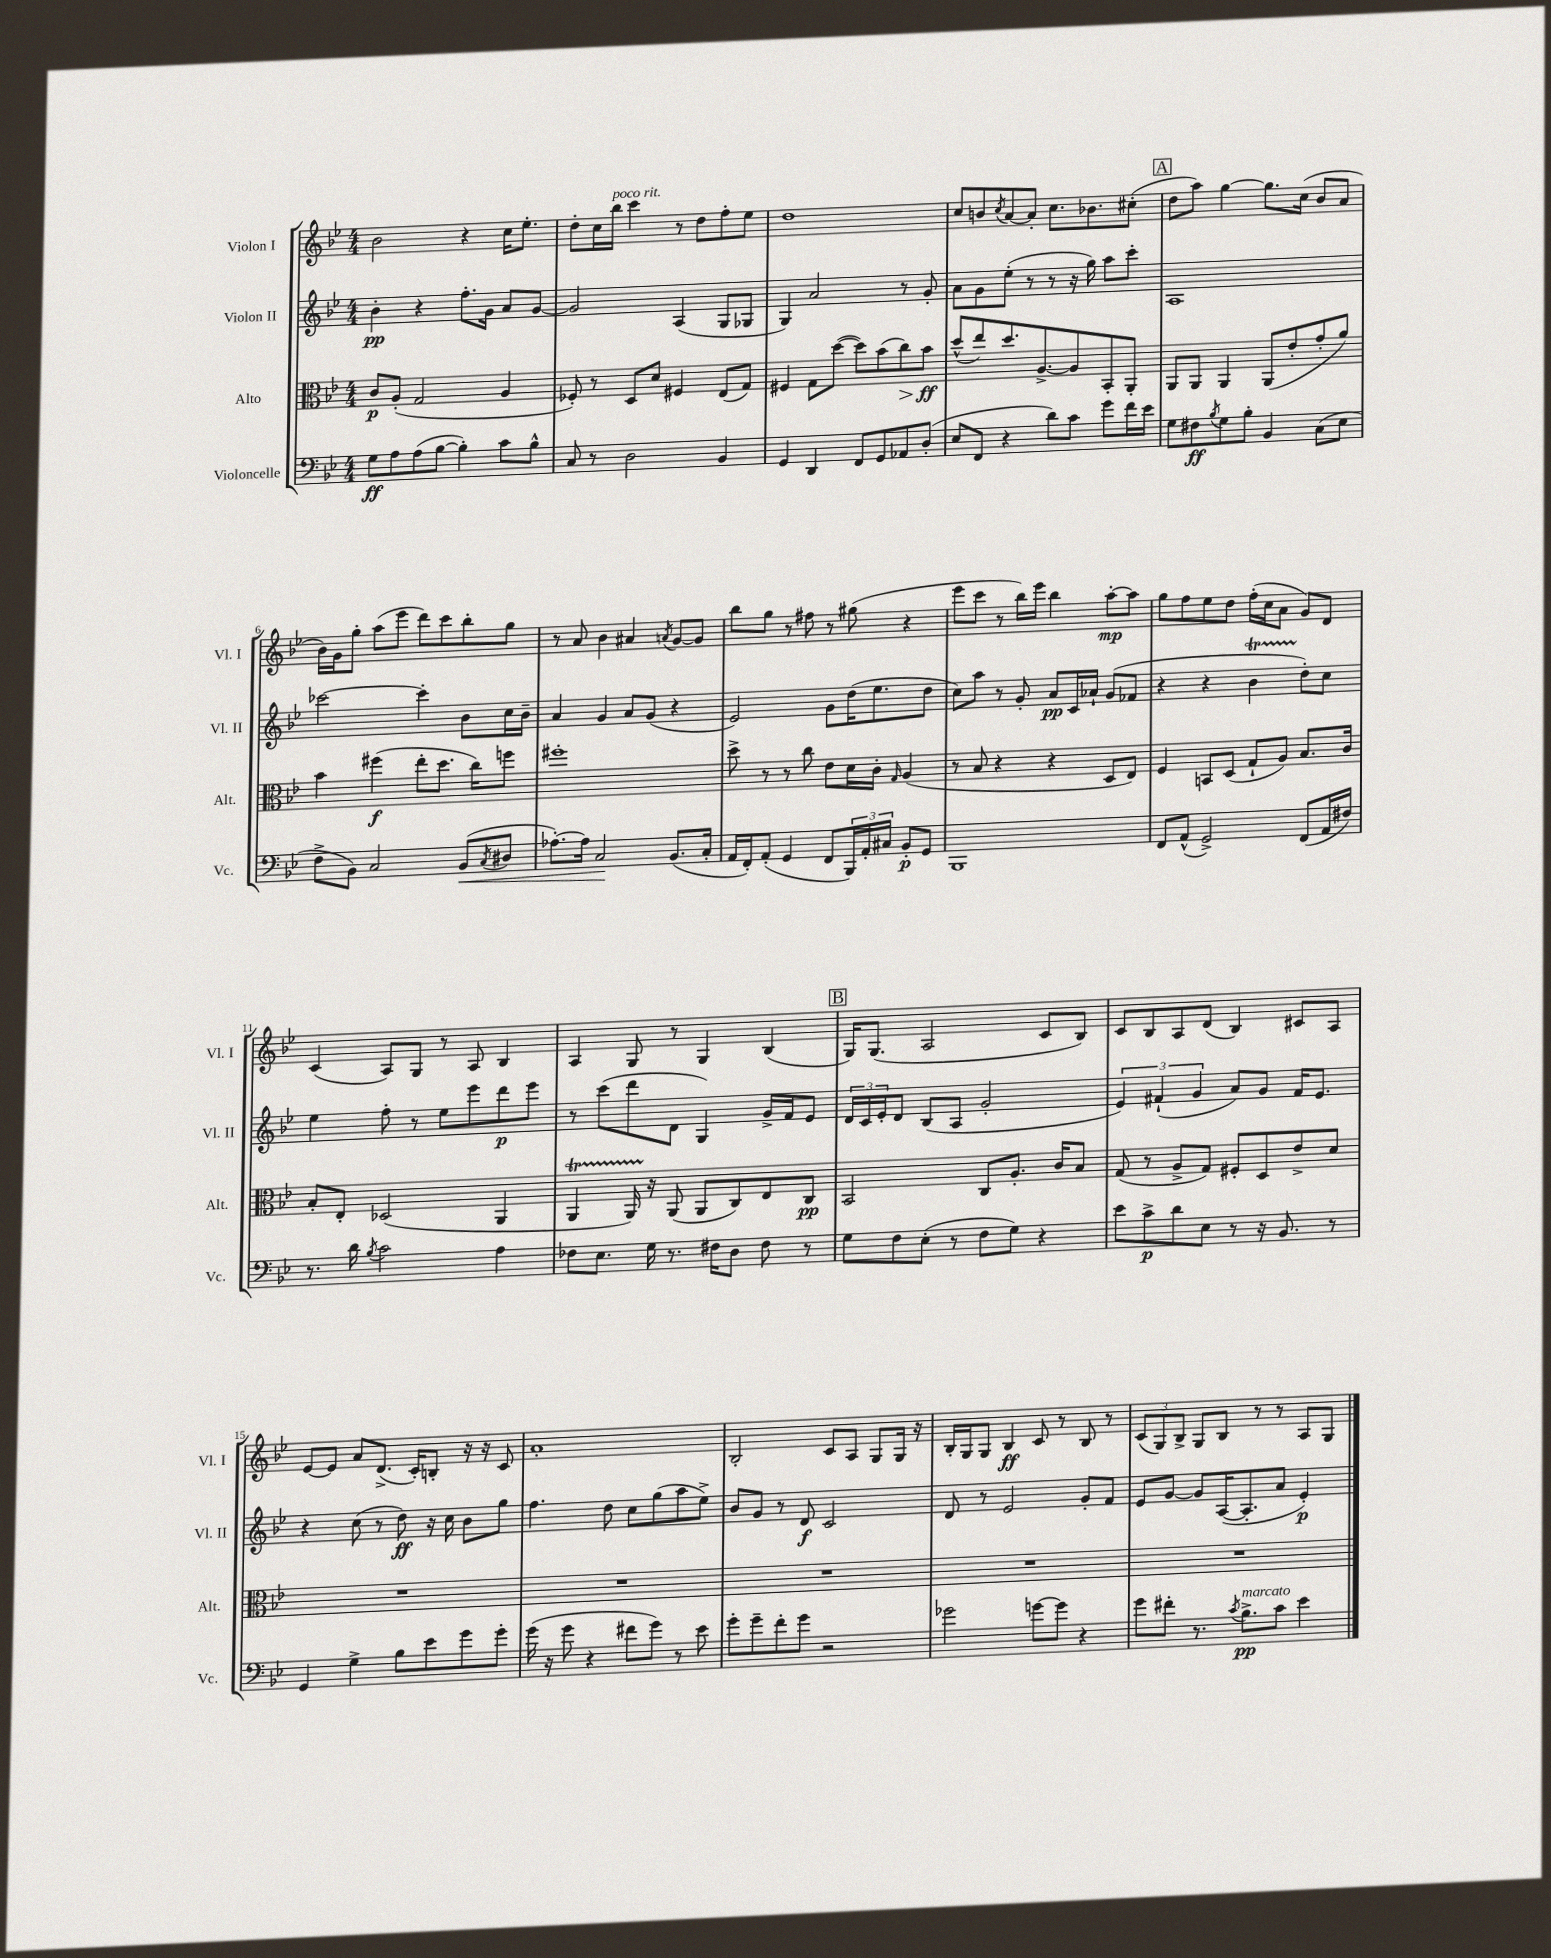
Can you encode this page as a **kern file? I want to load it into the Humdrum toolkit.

**kern	**dynam	**kern	**dynam	**kern	**dynam	**kern	**dynam
*part4	*part4	*part3	*part3	*part2	*part2	*part1	*part1
*staff4	*staff4	*staff3	*staff3	*staff2	*staff2	*staff1	*staff1
*I"Violoncelle	*	*I"Alto	*	*I"Violon II	*	*I"Violon I	*
*I'Vc.	*	*I'Alt.	*	*I'Vl. II	*	*I'Vl. I	*
*clefF4	*	*clefC3	*	*clefG2	*	*clefG2	*
*k[b-e-]	*	*k[b-e-]	*	*k[b-e-]	*	*k[b-e-]	*
*M4/4	*	*M4/4	*	*M4/4	*	*M4/4	*
=1	=1	=1	=1	=1	=1	=1	=1
8G\L	ff	8c/L	p	4b-'\	pp	2b-\	.
8A\	.	(8A'/J	.	.	.	.	.
(8A\	.	2G/	.	4r	.	.	.
[8B-\J	.	.	.	.	.	.	.
4B-'\])	.	.	.	8.ff'\L	.	4r	.
.	.	.	.	16g\Jk	.	.	.
8c\L	.	4A/	.	8a/L	.	16cc\KL	.
.	.	.	.	.	.	8.ee-'\J	.
8B-^^\J	.	.	.	[8g/J	.	.	.
=2	=2	=2	=2	=2	=2	=2	=2
8C/	.	8F-X'/)	.	2g/]	.	8dd'\L	.
8r	.	8r	.	.	.	16cc\L	.
!	!	!	!	!	!	!LO:TX:a:i:t=poco rit.	!
.	.	.	.	.	.	16bb-\JJ	.
2D\	.	8D/L	.	.	.	4ccc\	.
.	.	8d/J	.	.	.	.	.
.	.	4F#X/	.	(4A/	.	8r	.
.	.	.	.	.	.	8dd\L	.
4BB-/	.	(8E-/L	.	8G/L	.	8ff'\	.
.	.	8G/J)	.	8G-X/J	.	8ee-\J	.
=3	=3	=3	=3	=3	=3	=3	=3
4GG/	.	4F#X/	.	4G/)	.	1dd	.
4DD/	.	8G\L	.	2a/	.	.	.
.	.	([8dd\J	.	.	.	.	.
8FF/L	.	8dd\L])	.	.	.	.	.
8GG/	.	(8b-\	.	.	.	.	.
!	!	!	!LO:HP:b	!	!	!	!
8AA-X/	.	8cc\)	>	8r	.	.	.
(8D'/J	.	8b-\J	ff	8g'/	.	.	.
.	.	.	]	.	.	.	.
=4	=4	=4	=4	=4	=4	=4	=4
8E-/L	.	(8dd^^/L	.	8a\L	.	8cc/L	.
8FF/J	.	8ee-/)	.	8g\	.	8bn/	.
.	.	.	.	.	.	8qcc/	.
4r	.	8.dd/	.	(8ee-'\J	.	[8a/	.
.	.	.	.	8r	.	8a'/J]	.
.	.	[8.A^/	.	.	.	.	.
8d\L)	.	.	.	8r	.	8.cc\L	.
8c\J	.	8A/]	.	16r	.	.	.
.	.	.	.	16gg\)	.	8.b-X\	.
8g\L	.	8BB-'/	.	8aa\L	.	.	.
16f\L	.	8AA'/J	.	8ccc'\J	.	(8cc#X'\J	.
16e-\JJ	.	.	.	.	.	.	.
!!LO:REH:place=s1:t=A
=5	=5	=5	=5	=5	=5	=5	=5
8G\L	.	8AA/L	.	1A	.	8dd\L	.
8F#X\	ff	8AA/J	.	.	.	8aa\J)	.
8qB-/	.	.	.	.	.	.	.
8G\	.	4AA/	.	.	.	[4gg\	.
8B-'\J	.	.	.	.	.	.	.
4BB-/	.	(8AA/L	.	.	.	8.gg\L]	.
.	.	8e-'/	.	.	.	.	.
.	.	.	.	.	.	(16cc\Jk	.
(8C\L	.	8g'/	.	.	.	8b-/L	.
8E-\J	.	8a/J)	.	.	.	8a/J	.
!!LO:LB:g=z
=6	=6	=6	=6	=6	=6	=6	=6
8F^\L	.	4b-\	.	[2ccc-X\	.	16b-\LL)	.
.	.	.	.	.	.	16g\J	.
8BB-\J)	.	.	.	.	.	8gg'\J	.
2C/	.	(4ff#X\	f	.	.	(8aa\L	.
.	.	.	.	.	.	8eee-\J	.
.	.	8ee-'\L	.	4ccc-'\]	.	8ddd\L)	.
.	.	8.dd\J	.	.	.	8ccc\	.
!	!LO:HP:b	!	!	!	!	!	!
(8BB-/L	<	.	.	8b-\L	.	8bb-'\	.
.	.	16cc\KL)	.	.	.	.	.
8qC/	.	.	.	.	.	.	.
8D#X/J	.	8ffn\J	.	16cc\L	.	8gg\J	.
.	.	.	.	16b-~\JJ	.	.	.
=7	=7	=7	=7	=7	=7	=7	=7
[8.A-X'\L)	.	1ff#X'	.	4a/	.	8r	.
.	.	.	.	.	.	8a/	.
16A-\Jk]	.	.	.	.	.	.	.
2C/	.	.	.	4g/	.	4b-\	.
.	.	.	.	8a/L	.	4a#X/	.
.	.	.	.	(8g/J	.	.	.
.	.	.	.	.	.	8qan/	.
(8.BB-/L	[	.	.	4r	.	[8g/L	.
.	.	.	.	.	.	8g/J]	.
16C'/Jk	.	.	.	.	.	.	.
=8	=8	=8	=8	=8	=8	=8	=8
16AA/LL	.	8dd^\	.	2e-/)	.	8bb-\L	.
16FF'/J)	.	.	.	.	.	.	.
(8AA'/J	.	8r	.	.	.	8gg\J	.
4GG/	.	8r	.	.	.	8r	.
.	.	8cc\	.	.	.	8ff#X\	.
8FF/L	.	8e-\L	.	8g\L	.	8r	.
24BBB-/L)	.	16d\L	.	(16dd\K	.	(8gg#X\	.
24AA'/	.	.	.	.	.	.	.
.	.	16c'\JJ	.	8.ee-\	.	.	.
24C#X/JJ	.	.	.	.	.	.	.
.	.	16qqG/	.	.	.	.	.
8BB-'/L	p	(4A/	.	.	.	4r	.
8GG/J	.	.	.	8dd\J	.	.	.
=9	=9	=9	=9	=9	=9	=9	=9
1BBB-	.	8r	.	8cc\L)	.	8eee-\L	.
.	.	8B-/	.	8aa\J	.	8ccc\J	.
.	.	4r	.	8r	.	8r	.
.	.	.	.	8g'/	.	16bb-\LL)	.
.	.	.	.	.	.	16eee-\JJ	.
.	.	4r	.	8a/L	pp	4bb-\	.
.	.	.	.	16c/L	.	.	.
.	.	.	.	16a-X`/JJ	.	.	.
.	.	8D/L	.	(8g/L	.	[8aa'\L	mp
.	.	8E-/J)	.	8f-X/J	.	8aa\J]	.
=10	=10	=10	=10	=10	=10	=10	=10
8FF/L	.	4F/	.	4r	.	8gg\L	.
(8AA^^/J	.	.	.	.	.	8ff\	.
2GG^/)	.	8BBn/L	.	4r	.	8ee-\	.
.	.	(8D/J	.	.	.	8dd\J	.
.	.	8G`/L	.	4b-T\	.	(16ff'\LL	.
.	.	.	.	.	.	16cc\J	.
.	.	8A/J)	.	.	.	8a\J	.
(8FF/L	.	8.B-/L	.	8dd'\L)	.	8g/L)	.
16AA/L	.	.	.	8cc\J	.	8d/J	.
16F#X/JJ)	.	16c/Jk	.	.	.	.	.
!!LO:LB:g=z
=11	=11	=11	=11	=11	=11	=11	=11
8.r	.	8B-'/L	.	4ee-\	.	(4c/	.
.	.	8E-'/J	.	.	.	.	.
16d\	.	.	.	.	.	.	.
8qB-/	.	.	.	.	.	.	.
2c\	.	(2D-X/	.	8ff'\	.	8A/L)	.
.	.	.	.	8r	.	8G/J	.
.	.	.	.	8ee-\L	.	8r	.
.	.	.	.	8eee-\	.	8A/	.
4A\	.	4AA/	.	8ddd\	p	4B-/	.
.	.	.	.	8eee-\J	.	.	.
=12	=12	=12	=12	=12	=12	=12	=12
8F-X\L	.	4AAt/	.	8r	.	4A/	.
8.E-\J	.	.	.	(8ccc\L	.	.	.
.	.	16AATTT/)	.	8ddd\	.	8G/	.
16G\	.	16r	.	.	.	.	.
8.r	.	(8AA/	.	8d\J	.	8r	.
.	.	8AA/L	.	4G/)	.	4G/	.
16F#X\KL	.	.	.	.	.	.	.
8D\J	.	8C/)	.	.	.	.	.
8F#\	.	8E-/	.	16g^/LL	.	(4B-/	.
.	.	.	.	16f/J	.	.	.
8r	.	8C/J	pp	8e-/J	.	.	.
!!LO:REH:place=s1:t=B
=13	=13	=13	=13	=13	=13	=13	=13
8G\L	.	2BB-/	.	24d/LL	.	16G/KL)	.
.	.	.	.	24c/	.	.	.
.	.	.	.	.	.	(8.G/J	.
.	.	.	.	24e-'/J	.	.	.
8F\	.	.	.	8d/J	.	.	.
(8E-'\J	.	.	.	(8B-/L	.	2A/	.
8r	.	.	.	8A/J	.	.	.
8F\L	.	8C/L	.	2g'/	.	.	.
8G\J)	.	8.A'/J	.	.	.	.	.
4r	.	.	.	.	.	8c/L	.
.	.	16c/KL	.	.	.	.	.
.	.	8B-/J	.	.	.	8B-/J)	.
=14	=14	=14	=14	=14	=14	=14	=14
8e-\L	.	(8G/	.	6e-/)	.	8c/L	.
8c^\	p	8r	.	.	.	8B-/	.
.	.	.	.	(6f#X`/	.	.	.
8d\	.	8A^/L	.	.	.	8A/	.
.	.	.	.	6g/	.	.	.
8E-\J	.	8G/J)	.	.	.	(8d/J	.
8r	.	8F#X'/L	.	8a/L)	.	4B-/)	.
16r	.	8D/	.	8g/J	.	.	.
8.BB-/	.	.	.	.	.	.	.
.	.	8e-^/	.	16f#/KL	.	8c#X/L	.
.	.	.	.	8.e-/J	.	.	.
8r	.	8d/J	.	.	.	8A/J	.
!!LO:LB:g=z
=15	=15	=15	=15	=15	=15	=15	=15
4GG/	.	1r	.	4r	.	[8e-/L	.
.	.	.	.	.	.	8e-/J]	.
4G^\	.	.	.	(8cc\	.	8a/L	.
.	.	.	.	8r	.	(8.d^/J	.
8B-\L	.	.	.	8dd\)	ff	.	.
.	.	.	.	.	.	16c'/KL)	.
8e-\	.	.	.	16r	.	8Bn'/J	.
.	.	.	.	16cc\	.	.	.
8g\	.	.	.	8b-\L	.	16r	.
.	.	.	.	.	.	16r	.
8g'\J	.	.	.	8gg\J	.	8c/	.
=16	=16	=16	=16	=16	=16	=16	=16
(16g\	.	1r	.	4.ff\	.	1a'	.
16r	.	.	.	.	.	.	.
8g\	.	.	.	.	.	.	.
4r	.	.	.	.	.	.	.
.	.	.	.	8dd\	.	.	.
8f#X\L	.	.	.	8cc\L	.	.	.
8g\J)	.	.	.	(8gg\	.	.	.
8r	.	.	.	8aa\	.	.	.
8e-\	.	.	.	8ee-^\J)	.	.	.
=17	=17	=17	=17	=17	=17	=17	=17
8g'\L	.	1r	.	8b-/L	.	2B-'/	.
8g~\	.	.	.	8g/J	.	.	.
8f'\	.	.	.	8r	.	.	.
8g\J	.	.	.	8d/	f	.	.
2r	.	.	.	2c/	.	8c/L	.
.	.	.	.	.	.	8A/J	.
.	.	.	.	.	.	8G/L	.
.	.	.	.	.	.	16G/Jk	.
.	.	.	.	.	.	16r	.
=18	=18	=18	=18	=18	=18	=18	=18
2g-X\	.	1r	.	8d/	.	16B-'/LL	.
.	.	.	.	.	.	16G/J	.
.	.	.	.	8r	.	8G/J	.
.	.	.	.	2e-/	.	4B-/	ff
[8gn\L	.	.	.	.	.	8c/	.
8g\J]	.	.	.	.	.	8r	.
4r	.	.	.	8g'/L	.	8B-/	.
.	.	.	.	8f/J	.	8r	.
=19	=19	=19	=19	=19	=19	=19	=19
8g\L	.	1r	.	8e-/L	.	(12c/L	.
.	.	.	.	.	.	12G/)	.
8f#X'\J	.	.	.	[8g/J	.	.	.
.	.	.	.	.	.	12B-^/J	.
8.r	.	.	.	8g/L]	.	8G/L	.
.	.	.	.	([16A/K	.	8B-/J	.
8qc/	.	.	.	.	.	.	.
!LO:TX:a:i:t=marcato	!	!	!	!	!	!	!
8.B-^\L	pp	.	.	8.A'/]	.	.	.
.	.	.	.	.	.	8r	.
8c\J	.	.	.	8a/J	.	8r	.
4e-\	.	.	.	4e-'/)	p	8A/L	.
.	.	.	.	.	.	8G/J	.
==	==	==	==	==	==	==	==
*-	*-	*-	*-	*-	*-	*-	*-
